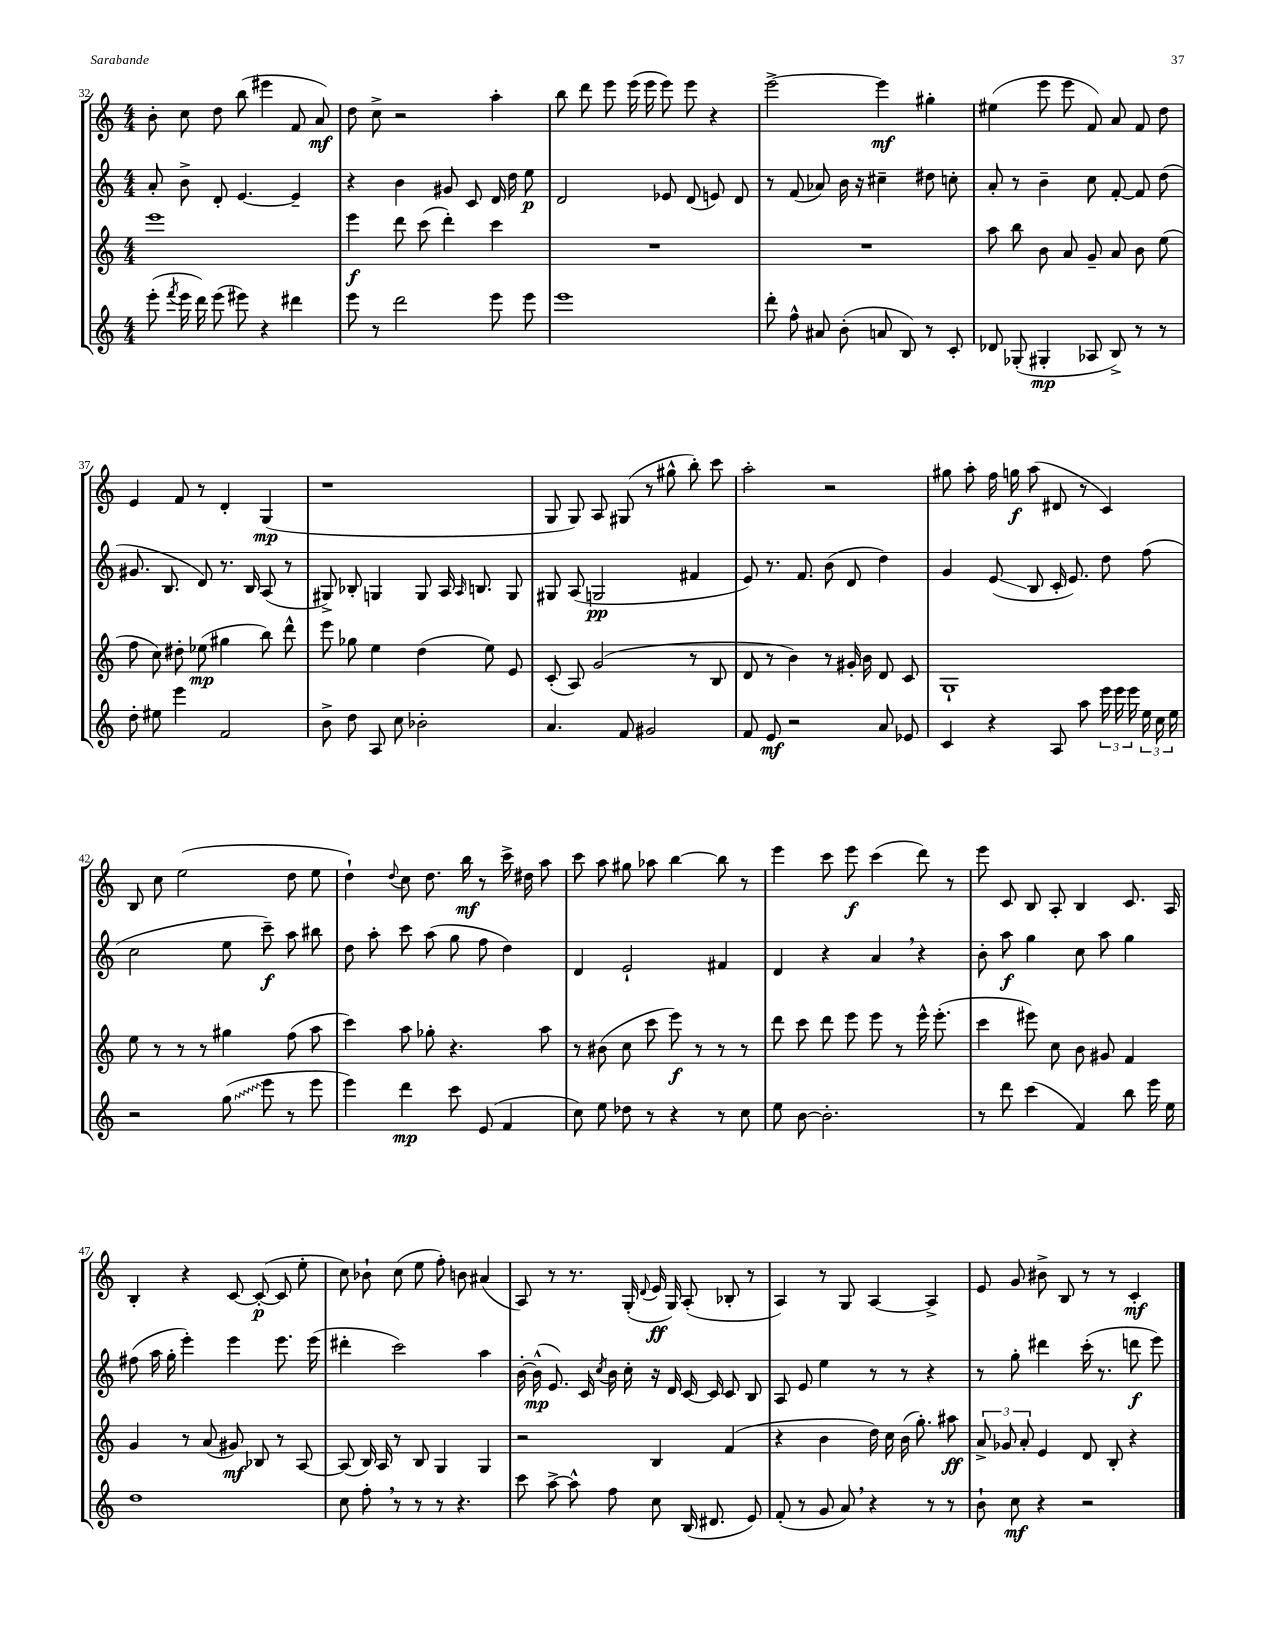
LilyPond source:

<<
\new StaffGroup <<
\new Staff = "s0" {
    \clef treble \key c \major \numericTimeSignature \time 4/4
    \autoBeamOff b'8-. c''8 d''8 b''8( eis'''4 f'8 a'8\mf) |
    d''8 c''8-> r2 a''4-. |
    b''8 d'''8 e'''8 e'''16( e'''16 e'''8) e'''8 r4 |
    e'''2~-> e'''4\mf gis''4-. |
    eis''4( e'''8 e'''8 f'8) a'8 f'8 d''8 |
    e'4 f'8 r8 d'4-. g4\mp( |
    r1 |
    g8 g8) a8 gis8( r8 gis''8-^ b''8-.) c'''8 |
    a''2-. r2 |
    gis''8 a''8-. f''16 g''16\f a''8( dis'8 r8 c'4) |
    b8 c''8 e''2( d''8 e''8 |
    d''4-!) \appoggiatura { d''8 } c''8 d''8. b''16\mf r8 c'''16-> dis''16 a''8 |
    c'''8 a''8 gis''8 aes''8 b''4~ b''8 r8 |
    e'''4 c'''8 e'''8\f c'''4( d'''8) r8 |
    e'''8 c'8 b8 a8-. b4 c'8. a16 |
    b4-. r4 c'8~ c'8~-.\p( c'8 e''8-. |
    c''8) bes'8-! c''8( e''8 f''8-.) b'8 ais'4( |
    a8) r8 r8. g16-.( \appoggiatura { d'8 } e'16\ff g16) a8-.( bes8-. r8 |
    a4) r8 g8 a4~ a4-> |
    e'8 g'8 bis'8-> b8 r8 r8 c'4-.\mf \bar "|." |
}
\new Staff = "s1" {
    \clef treble \key c \major \numericTimeSignature \time 4/4
    \autoBeamOff a'8-. b'8-> d'8-. e'4.~ e'4-- |
    r4 b'4 gis'8 c'8 d'16 d''16 e''8\p |
    d'2 ees'8 d'8( e'8) d'8 |
    r8 f'8( aes'8) b'16 r16 cis''4-- dis''8 c''8-. |
    a'8-. r8 b'4-- c''8 f'8~-. f'8 d''8( |
    gis'8. b8. d'8) r8. b16 a8( r8 |
    gis8->) bes8-. g4 g8 a16 \grace { a16 } b8. g8 |
    gis8 a8( g2\pp fis'4 |
    e'8) r8. f'8. b'8( d'8 d''4) |
    g'4 e'8\glissando( b8 c'16-. e'8.) d''8 f''8( |
    c''2 e''8 c'''8--\f) a''8 bis''8 |
    d''8 a''8-. c'''8 a''8( g''8 f''8 d''4) |
    d'4 e'2-! fis'4 |
    d'4 r4 a'4 \breathe r4 |
    b'8-. a''8\f g''4 c''8 a''8 g''4 |
    fis''8( a''16 g''16-. e'''4-.) e'''4 e'''8. e'''16( |
    dis'''4-. c'''2) a''4 |
    b'16~-. b'16-^\mp( e'8.) c'16 \acciaccatura { c''8 } b'16 c''16-. r16 d'16 c'16~ c'16 c'8 b8 |
    a8 e'8 e''4 r8 r8 r4 |
    r8 g''8-. dis'''4 c'''16-.( r8. d'''8\f e'''8) \bar "|." |
}
\new Staff = "s2" {
    \clef treble \key c \major \numericTimeSignature \time 4/4
    \autoBeamOff e'''1 |
    e'''4\f d'''8 c'''8( d'''4-.) c'''4 |
    R1 |
    R1 |
    a''8 b''8 b'8 a'8 g'8-- a'8 b'8 e''8( |
    f''8 c''8) dis''8-. ees''8\mp( gis''4 b''8) d'''8-^ |
    e'''8 ges''8 e''4 d''4( e''8) e'8 |
    c'8-.( a8) g'2( r8 b8 |
    d'8 r8 b'4) r8 gis'16-. b'16 d'8 c'8 |
    g1-! |
    e''8 r8 r8 r8 gis''4 f''8( a''8 |
    c'''4) a''8 ges''8-. r4. a''8 |
    r8 bis'8( c''8 c'''8 e'''8\f) r8 r8 r8 |
    d'''8 c'''8 d'''8 e'''8 e'''8 r8 e'''16-^ e'''8.-.( |
    c'''4 eis'''8) c''8 b'8 gis'8 f'4 |
    g'4 r8 a'8( gis'8\mf) bes8 r8 a8~ |
    a8( b16) a16 r8 b8 g4 g4 |
    r2 b4 f'4( |
    r4 b'4 d''16) c''16 b'16( g''8.-.) ais''8\ff |
    \tuplet 3/2 { a'8-> ges'8 a'8-. } e'4 d'8 b8-. r4 \bar "|." |
}
\new Staff = "s3" {
    \clef treble \key c \major \numericTimeSignature \time 4/4
    \autoBeamOff e'''8-.( \acciaccatura { f'''8 } e'''16 d'''16) e'''8( eis'''8) r4 dis'''4 |
    e'''8 r8 d'''2 e'''8 e'''8 |
    e'''1 |
    d'''8-. f''8-^ ais'8 b'8-.( a'8 b8) r8 c'8-. |
    des'8 ges8-.( gis4-.\mp aes8 b8->) r8 r8 |
    d''8-. eis''8 e'''4 f'2 |
    b'8-> d''8 a8 c''8 bes'2-. |
    a'4. f'8 gis'2 |
    f'8 e'8\mf r2 a'8 ees'8 |
    c'4 r4 a8 a''8 \tuplet 3/2 { e'''16 e'''16 e'''16 } \tuplet 3/2 { e''16 c''16 e''16 } |
    r2 \once \override Glissando.style = #'zigzag g''8\glissando( e'''8 r8 e'''8 |
    e'''4) d'''4\mp c'''8 e'8( f'4 |
    c''8) e''8 des''8 r8 r4 r8 c''8 |
    e''8 b'8~ b'2.-. |
    r8 d'''8 c'''4( f'4) b''8 e'''16 e''16 |
    d''1 |
    c''8 f''8-. \breathe r8 r8 r8 r4. |
    c'''8 a''8~-> a''8-^ f''8 c''8 b16( dis'8. e'8) |
    f'8-.( r8 g'8 a'8) \breathe r4 r8 r8 |
    b'8-! c''8\mf r4 r2 \bar "|." |
}
>>
>>
\layout { \context { \Score currentBarNumber = #32 } }
